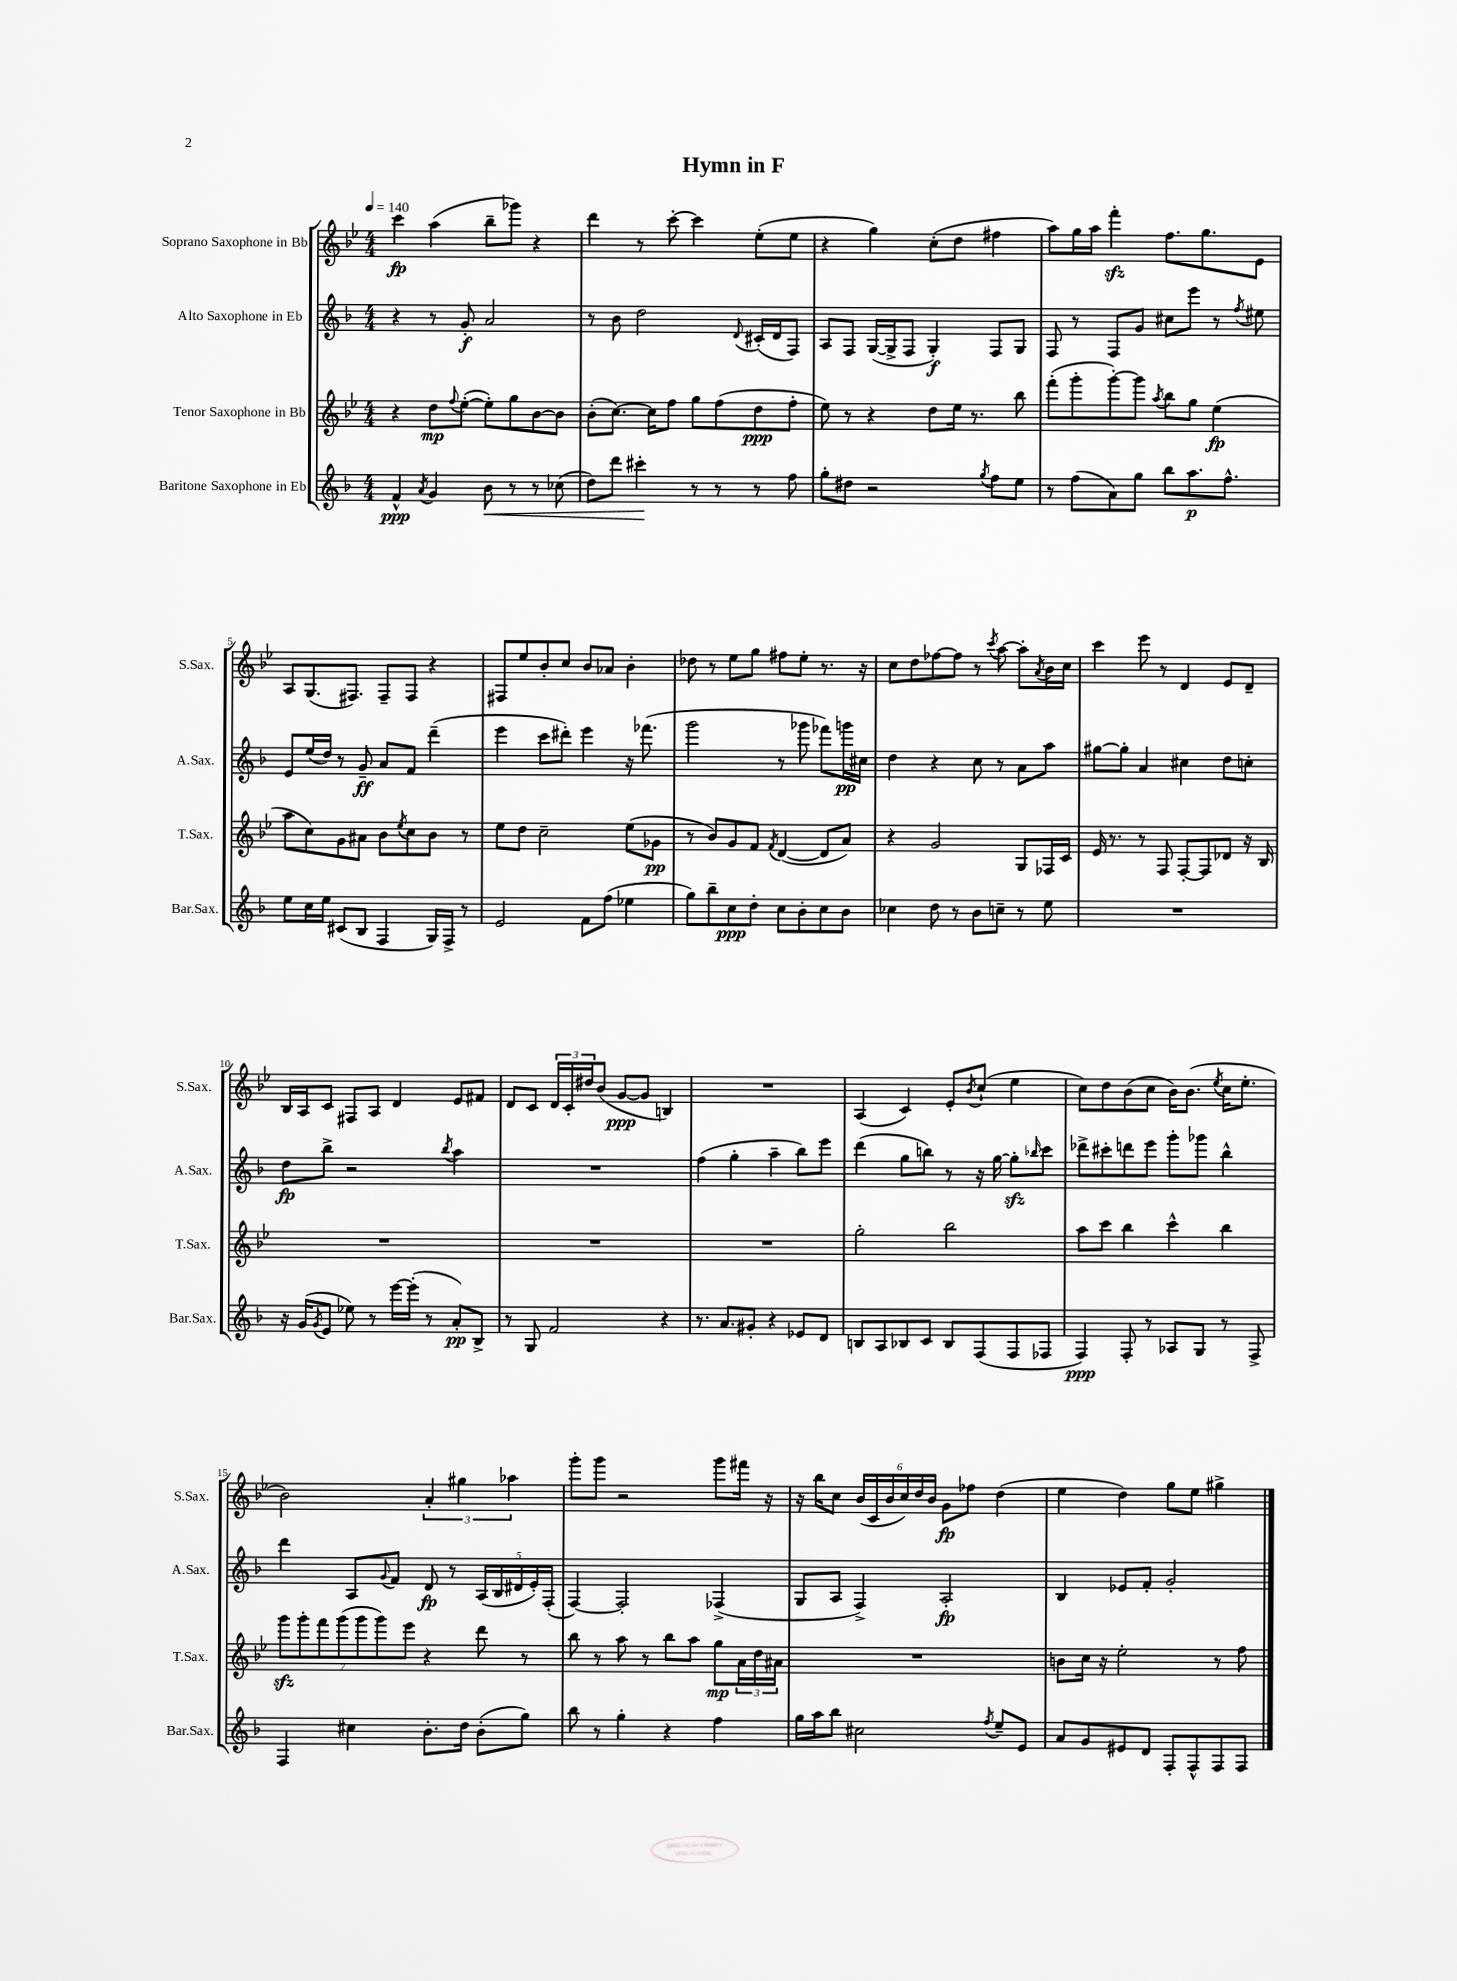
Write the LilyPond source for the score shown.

\header { title = "Hymn in F" }
<<
\new StaffGroup <<
\new Staff = "s0" \with { instrumentName = "Soprano Saxophone in Bb" shortInstrumentName = "S.Sax." } {
    \clef treble \key bes \major \numericTimeSignature \time 4/4 \tempo 4 = 140
    c'''4\fp a''4( bes''8-- ges'''8) r4 |
    d'''4 r8 c'''8~-. c'''4 ees''8-.( ees''8 |
    r4 g''4) c''8-.( d''8 fis''4 |
    a''8) g''16 a''16 f'''4-.\sfz f''8. g''8. ees'8 |
    a8 g8.( fis8.) fis8-- fis8 r4 |
    fis8 ees''8 bes'8-. c''8 bes'8 aes'8 bes'4-. |
    des''8 r8 ees''8 g''8 fis''8 ees''8-. r8. r16 |
    c''8 d''8 fes''8~ fes''8 r8 \acciaccatura { c'''8 } a''8~ a''8-. \acciaccatura { a'8 } bes'16 c''16 |
    c'''4 ees'''8 r8 d'4 ees'8 d'8-- |
    bes16 a16 c'8 fis8 a8 d'4 ees'8 fis'8 |
    d'8 c'8 \tuplet 3/2 { d'16 c'16-. dis''16 } bes'8( g'8~\ppp g'8 b4) |
    R1 |
    a4( c'4) ees'8-. \acciaccatura { bes'8 } c''8-!( ees''4 |
    c''8) d''8 bes'8( c''8 bes'16) bes'8.( \acciaccatura { ees''8 } c''16 ees''8.-. |
    bes'2) \tuplet 3/2 { a'4-. gis''4 aes''4 } |
    g'''8-. g'''8 r2 g'''8 fis'''16 r16 |
    r16 bes''16 c''8 \tuplet 6/4 { bes'16( c'16 bes'16 c''16) d''16 bes'16 } g'8\fp fes''8 d''4( |
    ees''4 d''4) g''8 ees''8 gis''4-> \bar "|." |
}
\new Staff = "s1" \with { instrumentName = "Alto Saxophone in Eb" shortInstrumentName = "A.Sax." } {
    \clef treble \key f \major \numericTimeSignature \time 4/4
    r4 r8 g'8-.\f a'2 |
    r8 bes'8 d''2 \appoggiatura { d'8 } cis'16-.( d'16 f8) |
    a8 f8 g16~( g16-> f8 g4-.\f) f8 g8 |
    f8 r8 f8 g'8 cis''8 e'''8 r8 \acciaccatura { f''8 } eis''8 |
    e'8 e''16( d''16) r8 g'8--\ff a'8 f'8 d'''4--( |
    e'''4 c'''8 dis'''8-.) e'''4 r16 fes'''8.( |
    g'''2 r8 ges'''8 fes'''8) g'''16\pp cis''16 |
    d''4 r4 c''8 r8 a'8 a''8 |
    gis''8~ gis''8-. a'4 cis''4 d''8 c''8-. |
    d''8\fp bes''8-> r2 \acciaccatura { bes''8 } a''4 |
    R1 |
    f''4( g''4-. a''4-- bes''8) e'''8 |
    d'''4( g''8 b''8) r8 r16 g''16~ g''8-.\sfz \grace { bes''16 } c'''8 |
    des'''8-> cis'''8-. d'''8 e'''8 g'''8-. ges'''8 bes''4-^ |
    d'''4 a8 \appoggiatura { g'8 } f'8 d'8\fp r8 \tuplet 5/4 { a16( bes16 dis'16 e'16-.) f16-.( } |
    f4~) f2-. fes4->( |
    g8 a8 f4->) a2-.\fp |
    bes4 ees'8 f'8-. g'2-. \bar "|." |
}
\new Staff = "s2" \with { instrumentName = "Tenor Saxophone in Bb" shortInstrumentName = "T.Sax." } {
    \clef treble \key bes \major \numericTimeSignature \time 4/4
    r4 d''8\mp \appoggiatura { f''8 } ees''8~-.( ees''8-.) g''8 bes'8~ bes'8 |
    bes'8-.( c''8.~) c''16 f''8 g''8 f''8( d''8\ppp f''8-. |
    ees''8) r8 r4 d''8 ees''16 r8. bes''8 |
    f'''8-.( g'''8-. g'''8~-.) g'''8 \acciaccatura { a''8 } bes''8 g''8 ees''4\fp( |
    a''8 c''8) g'8 ais'8 bes'8 \acciaccatura { ees''8 } c''8 bes'8 r8 |
    ees''8 d''8 c''2-- ees''8( ges'8\pp |
    r8 bes'8) g'8 f'8 \acciaccatura { f'8 } d'4~( d'8 a'8) |
    r4 g'2 g8 fes16 c'16 |
    ees'16 r8. r8 f8 f8~-. f8 des'8 r16 bes16 |
    R1 |
    R1 |
    R1 |
    g''2-. bes''2 |
    a''8 c'''8 bes''4 c'''4-^ bes''4 |
    \tuplet 7/4 { g'''8\sfz g'''8-. f'''8 g'''8( g'''8 g'''8) ees'''8 } r4 d'''8 r8 |
    bes''8 r8 a''8 r8 bes''8 a''8 g''8\mp \tuplet 3/2 { a'16 d''16 ais'16 } |
    R1 |
    b'8 c''16 r16 ees''2-. r8 f''8 \bar "|." |
}
\new Staff = "s3" \with { instrumentName = "Baritone Saxophone in Eb" shortInstrumentName = "Bar.Sax." } {
    \clef treble \key f \major \numericTimeSignature \time 4/4
    f'4-^\ppp \acciaccatura { a'8 } g'4 bes'8\< r8 r8 ces''8( |
    d''8) d'''8 cis'''4-.\! r8 r8 r8 f''8 |
    g''8-. dis''8 r2 \acciaccatura { g''8 } f''8 e''8 |
    r8 f''8( a'8) g''8 bes''8 a''8.\p f''8.-^ |
    e''8 c''16 e''16 cis'8( bes8 f4 g16) f16-> r8 |
    e'2 f'8 f''8( ees''4 |
    g''8) bes''8-- c''8\ppp d''8-. c''8 bes'8-. c''8 bes'8 |
    ces''4 d''8 r8 bes'8 c''8-- r8 e''8 |
    R1 |
    r16 g'16( \acciaccatura { g'8 } e'8 ees''8) r8 e'''16~ e'''16-.( r8 a'8-.\pp) bes8-> |
    r8 g8 f'2 r4 |
    r8. a'8. gis'8-. r4 ees'8 d'8 |
    b8 a8 bes8 c'8 bes8 f8( f8 fes8 |
    f4\ppp) f8-. r8 aes8 g8 r8 f8-> |
    f4 cis''4 bes'8.-. d''16 bes'8-.( g''8) |
    bes''8 r8 g''4-. r4 f''4 |
    g''16 a''16 bes''8 cis''2 \acciaccatura { f''8 } e''8-- e'8 |
    a'8 g'8 eis'8 d'8 f8-. f8-^ f8 f8 \bar "|." |
}
>>
>>
